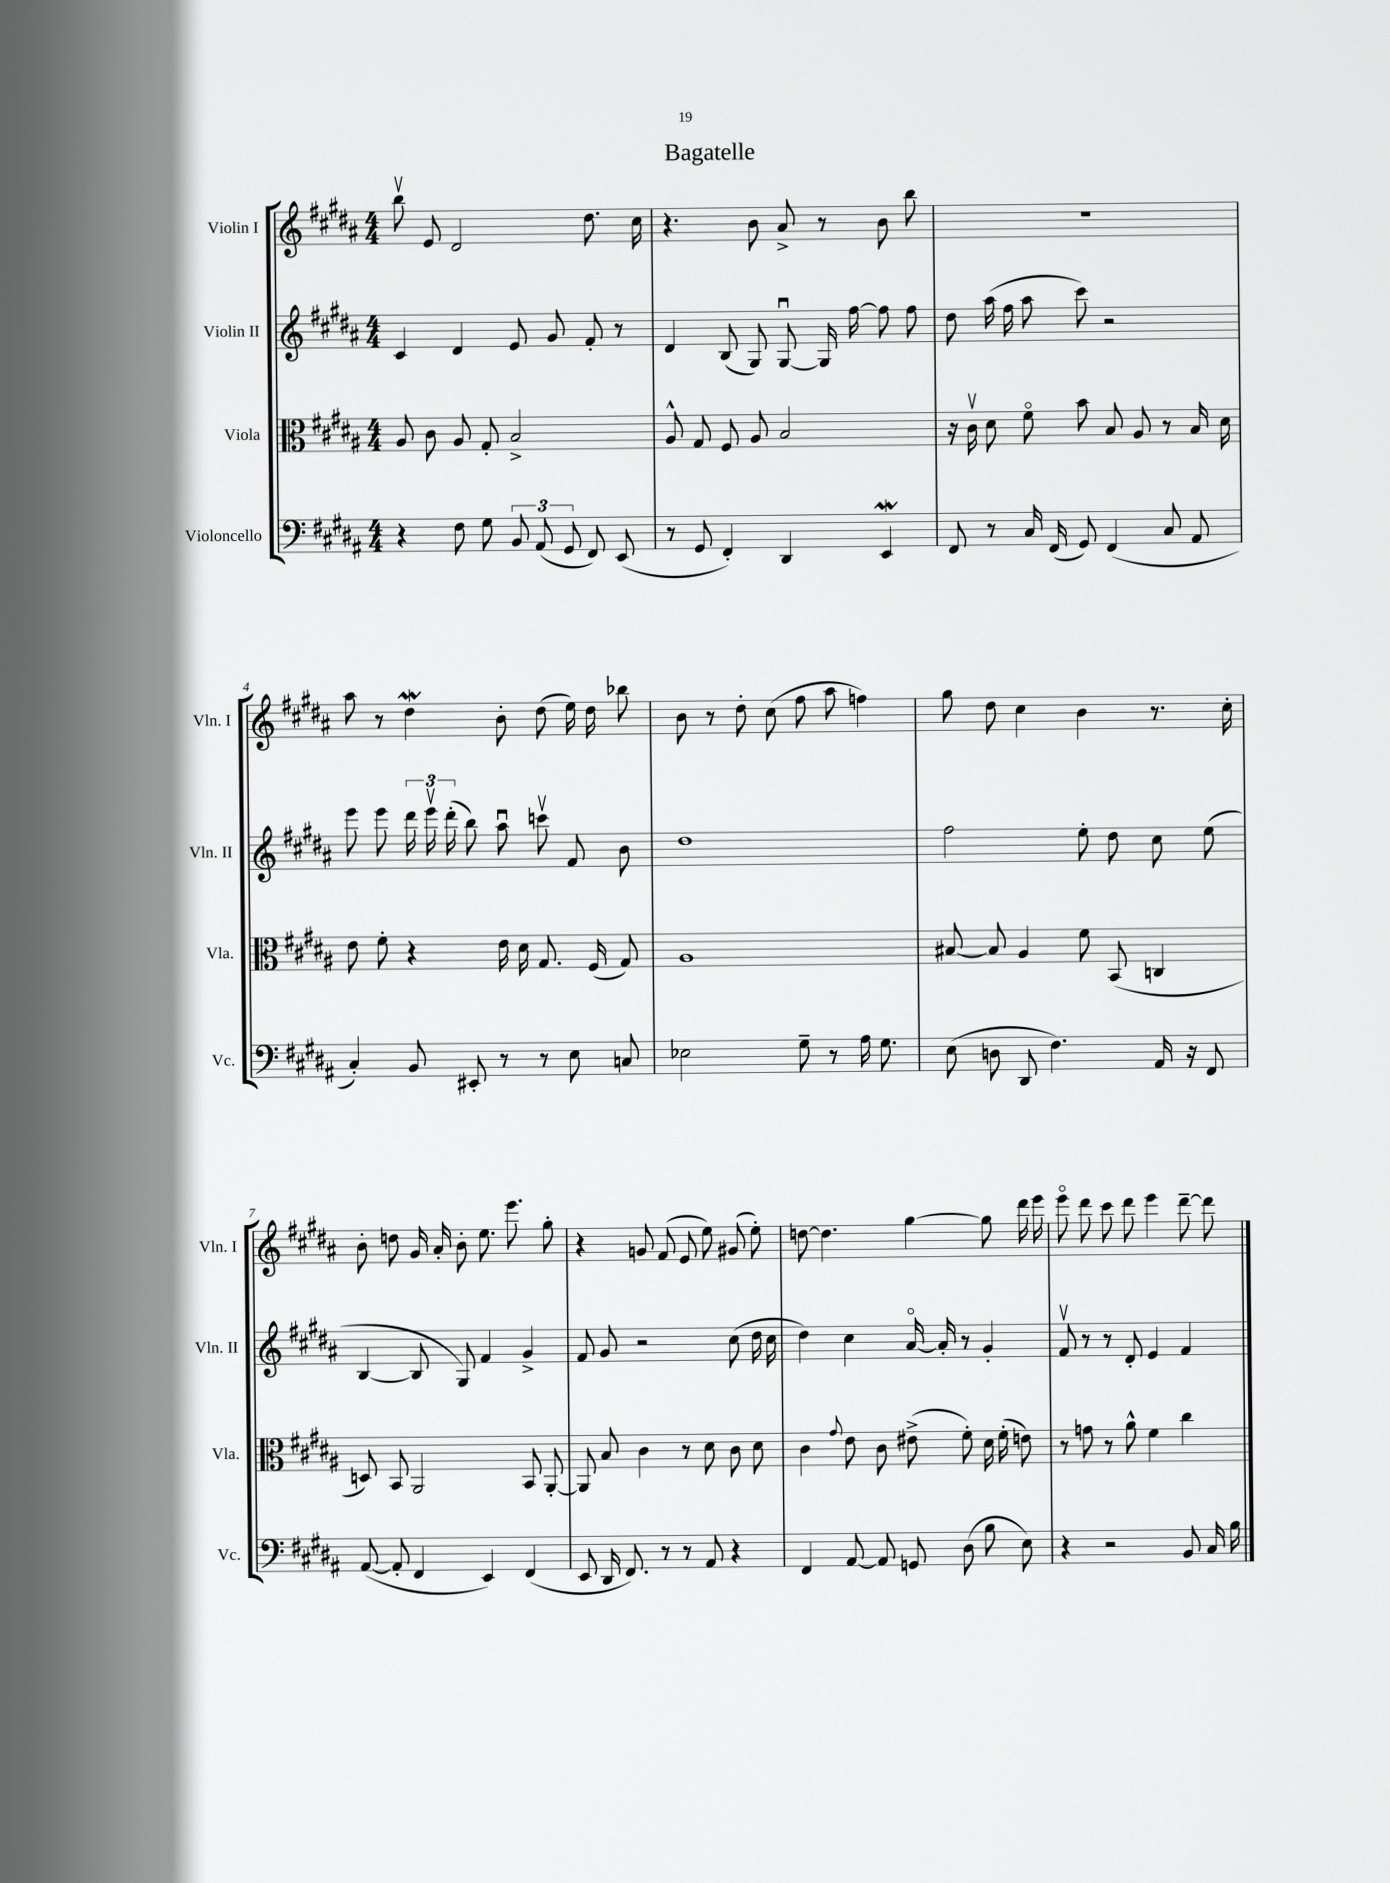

**kern	**kern	**kern	**kern
*part4	*part3	*part2	*part1
*staff4	*staff3	*staff2	*staff1
*I"Violoncello	*I"Viola	*I"Violin II	*I"Violin I
*I'Vc.	*I'Vla.	*I'Vln. II	*I'Vln. I
*clefF4	*clefC3	*clefG2	*clefG2
*k[f#c#g#d#a#]	*k[f#c#g#d#a#]	*k[f#c#g#d#a#]	*k[f#c#g#d#a#]
*M4/4	*M4/4	*M4/4	*M4/4
=1	=1	=1	=1
4r	8A#/	4c#/	8bbv\
.	8c#\	.	8e/
8F#\	8A#/	4d#/	2d#/
8G#\	8G#'/	.	.
12BB/	2B^/	8e/	.
(12AA#/	.	.	.
.	.	8g#/	.
12GG#/	.	.	.
8FF#/)	.	8f#'/	8.dd#\
(8EE/	.	8r	.
.	.	.	16cc#\
=2	=2	=2	=2
8r	8A#^^/	4d#/	4.r
8GG#/	8G#/	.	.
4FF#'/)	8F#/	(8B/	.
.	8A#/	8G#/)	8b\
4DD#/	2B/	[8G#u/	8a#^/
.	.	16G#/]	8r
.	.	[16ff#\	.
4EEw/	.	8ff#\]	8b\
.	.	8ff#\	8bb\
=3	=3	=3	=3
8FF#/	16r	8dd#\	1r
.	16c#v\	.	.
8r	8d#\	(16aa#\	.
.	.	16ff#\	.
16C#/	8f#\	8aa#\	.
(16FF#/	.	.	.
8GG#/)	8b\	8ccc#\)	.
(4FF#/	8B/	2r	.
.	8A#/	.	.
8C#/	8r	.	.
8AA#/	16B/	.	.
.	16d#\	.	.
!!LO:LB:g=z
=4	=4	=4	=4
4C#'/)	8e\	8eee\	8aa#\
.	8f#'\	8eee\	8r
8BB/	4r	24ddd#\	4dd#W\
.	.	24eeev\	.
.	.	(24ddd#'\	.
8EE#X'/	.	8bb\)	.
8r	16e\	8aa#u\	8b'\
.	16d#\	.	.
8r	8.G#/	8cccnv\	(8dd#\
8E\	.	8f#/	16ee\)
.	(16F#/	.	16dd#\
8Cn/	8G#/)	8b\	8bb-X\
=5	=5	=5	=5
2E-X\	1A#	1dd#	8b\
.	.	.	8r
.	.	.	8dd#'\
.	.	.	(8cc#\
8G#~\	.	.	8ff#\
8r	.	.	8aa#\
16A#\	.	.	4ffn\)
8.G#\	.	.	.
=6	=6	=6	=6
(8E\	[8B#X/	2ff#\	8gg#\
8Dn\	8B#/]	.	8dd#\
8DD#/	4A#/	.	4cc#\
4.F#\)	.	.	.
.	8f#\	8ee'\	4b\
.	(8BB/	8dd#\	.
16AA#/	4Cn/	8cc#\	8.r
16r	.	.	.
8FF#/	.	(8ee\	.
.	.	.	16cc#'\
!!LO:LB:g=z
=7	=7	=7	=7
([8AA#/	8Dn/)	[4B/	8b'\
8AA#'/]	8BB/	.	8ddn\
4FF#/	2AA#/	8B/]	16g#/
.	.	.	16a#'/
.	.	8G#/)	8b'\
4EE/)	.	4f#/	8.ee\
.	.	.	8.eee\
(4FF#/	8BB/	4g#^/	.
.	[8AA#'/	.	8gg#'\
=8	=8	=8	=8
8EE/	8AA#/]	8f#/	4r
16DD#/	8B/	8g#/	.
8.FF#/)	.	.	.
.	4c#\	2r	8gn/
8r	.	.	(8f#/
8r	8r	.	8e/
8AA#/	8d#\	.	8ee\)
4r	8c#\	(8cc#\	(8g#X/
.	8d#\	16dd#\	8ee'\)
.	.	16cc#\	.
=9	=9	=9	=9
4FF#/	4c#\	4dd#\)	[8ddn\
.	.	.	4.dd\]
.	8qqg#/	.	.
[8AA#/	8e\	4cc#\	.
8AA#/]	8c#\	.	.
8GGn/	(8e#X^\	[16a#/	[4gg#\
.	.	16a#'/]	.
(8D#\	8f#'\)	8r	.
8B\	16d#\	4g#'/	8gg#\]
.	(16f#'\	.	.
8E\)	8en\)	.	16ddd#\
.	.	.	16eee\
=10	=10	=10	=10
4r	8r	8f#v/	8eee\
.	8gn\	8r	8ddd#\
2r	8r	8r	8ccc#\
.	8a#^^\	8d#'/	8ddd#\
.	4f#\	4e/	4eee\
8BB/	4cc#\	4f#/	[8ddd#~\
16C#/	.	.	8ddd#\]
16B\	.	.	.
==	==	==	==
*-	*-	*-	*-
